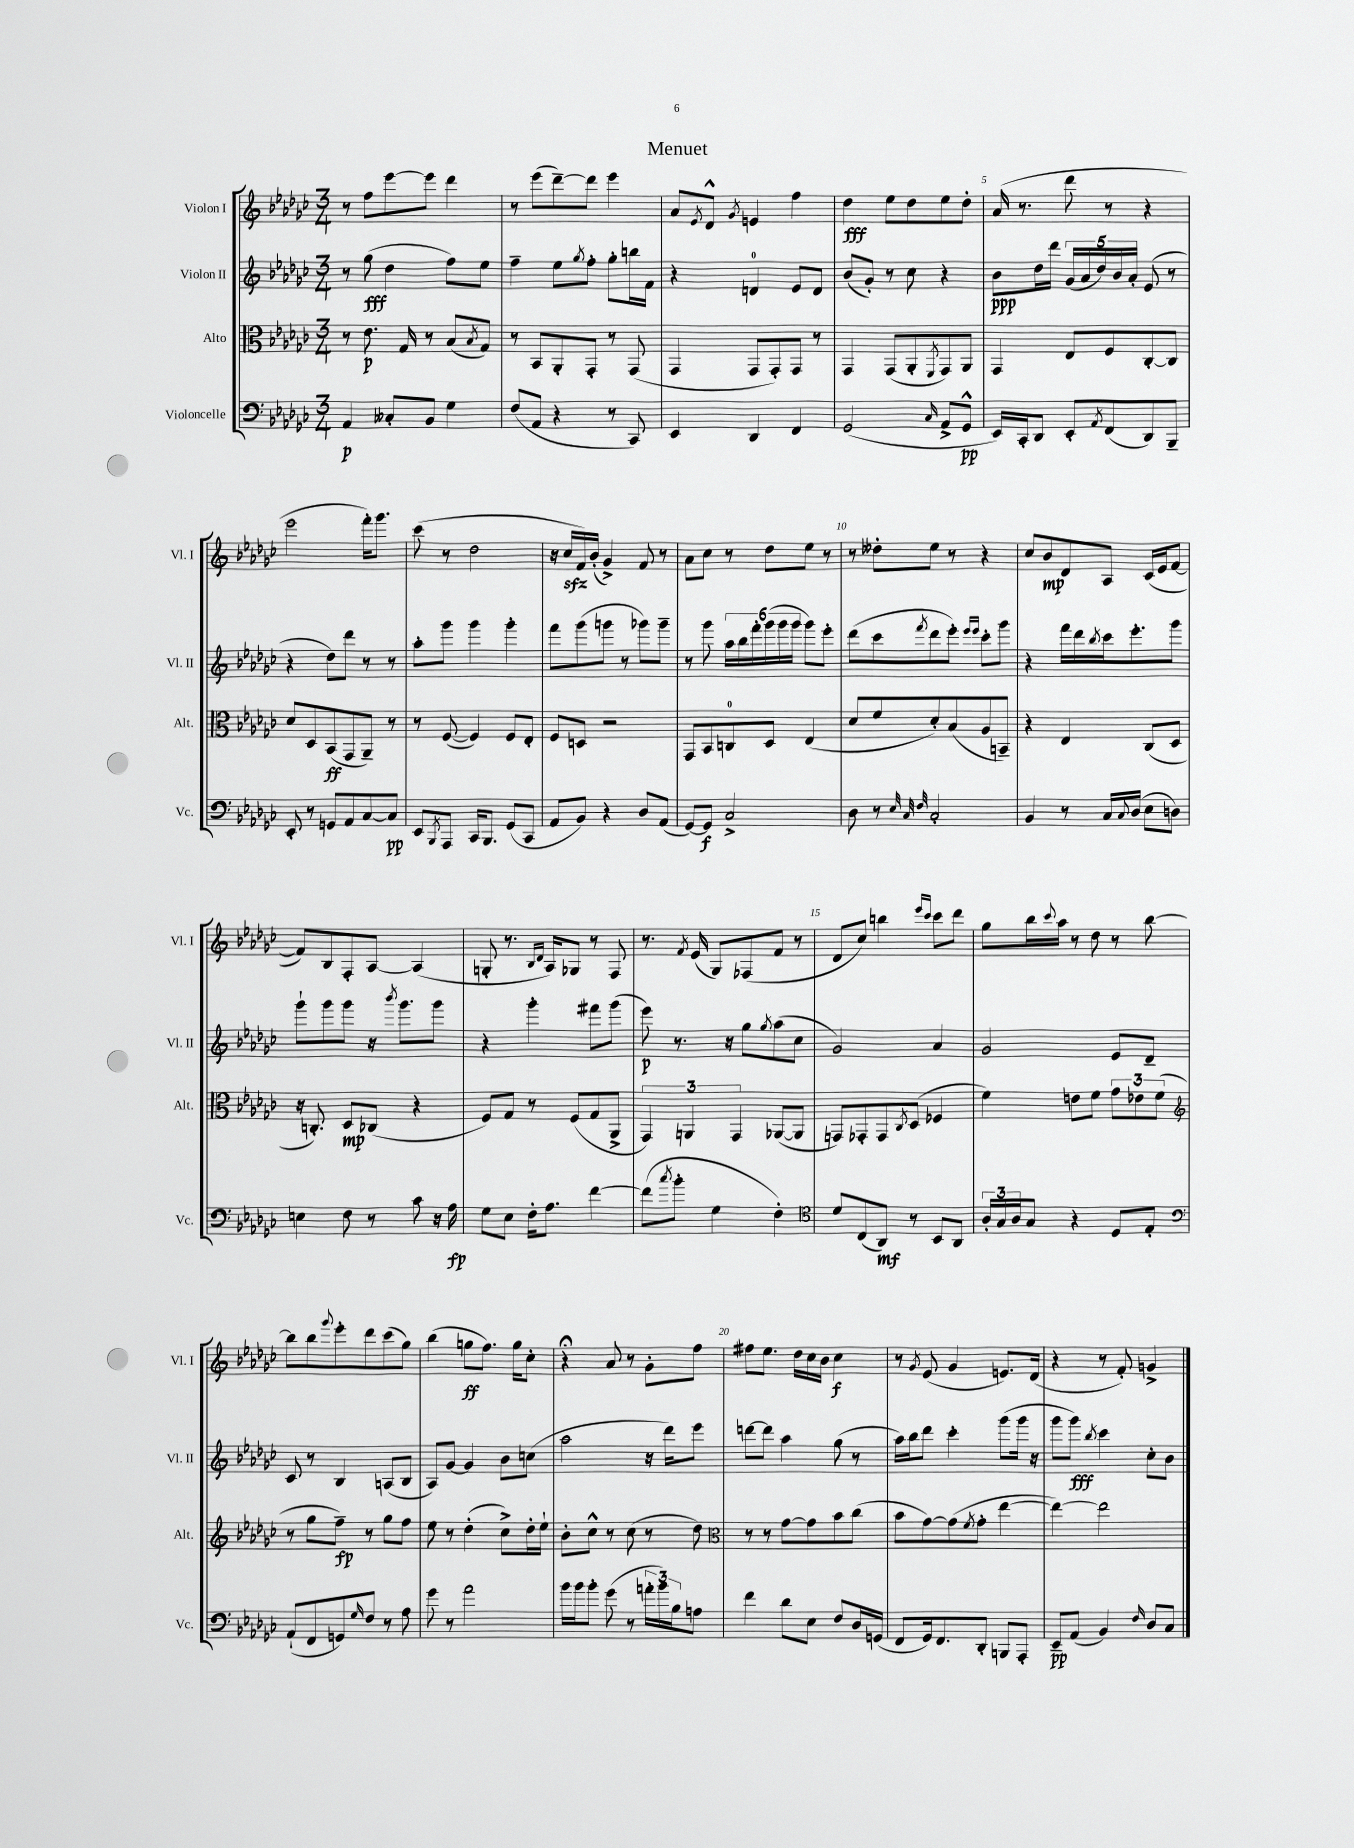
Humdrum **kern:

**kern	**kern	**kern	**kern
*staff4	*staff3	*staff2	*staff1
*clefF4	*clefC3	*clefG2	*clefG2
*k[b-e-a-d-g-c-]	*k[b-e-a-d-g-c-]	*k[b-e-a-d-g-c-]	*k[b-e-a-d-g-c-]
*M3/4	*M3/4	*M3/4	*M3/4
4AA-	8r	8r	8r
.	8.e-	(8gg-	8ff
8C--'	.	4dd-	[8eee-
.	16G-	.	.
8BB-	8r	.	8eee-]
4G-	(8B-	8ff)	4ddd-
.	8qB-	.	.
.	8G-)	8ee-	.
=	=	=	=
(8F	8r	4ff~	8r
8AA-	8BB-	.	(8eee-
4r	8AA-'	8ee-	[8ddd-~)
.	.	8qgg-	.
.	8GG-'	8ff'	8ddd-]
8r	8r	8gg-'	4eee-
8CC-)	(8GG-	16bb	.
.	.	16f	.
=	=	=	=
4EE-	4GG-	4r	8a-
.	.	.	8qe-
.	.	.	8d-^^
.	.	.	8qg-
4DD-	8GG-	4d	4e
.	8GG-')	.	.
4FF	8GG-	8e-	4ff
.	8r	8d	.
=	=	=	=
(2GG-	4GG-	(8b-	4dd-
.	.	8g-')	.
.	(8GG-	8r	8ee-
.	8AA-'	8cc-	8dd-
16qqC-	8qFF	.	.
8AA-^	8GG-)	4r	8ee-
8GG-^^	8AA-	.	8dd-'
=	=	=	=
16EE-)	4GG-	8b-	(16a-
16CC-'	.	.	8.r
8DD-	.	16dd-	.
.	.	16ddd-	.
8EE-'	8E-	(20g-	8ddd-
.	.	20a-	.
.	.	20dd-)	.
8qAA-	.	.	.
(8FF	8F	.	8r
.	.	20b-	.
.	.	20a-'	.
8DD-)	[8C-'	(8e-	4r
8BBB-~	8C-]	8r	.
=	=	=	=
8EE-'	8d-	4r	2eee-
8r	8D-	.	.
8GG	(8BB-	8dd-)	.
8AA-	8GG-	8ddd-	.
[8C-	8AA-~)	8r	16fff')
.	.	.	8.ggg-
8C-]	8r	8r	.
=	=	=	=
8EE-	8r	8aa-'	(8ccc-
8qBBB-	.	.	.
8AAA-	([8F	8ggg-	8r
16CC-	4F])	4ggg-	2dd-
8.BBB-	.	.	.
(8GG-	8F	4ggg-'	.
8CC-	8E-'	.	.
=	=	=	=
8AA-	8F	8fff	16r
.	.	.	16cc-
8BB-)	8D	(8ggg-	16f)
.	.	.	(16b-'
4r	2r	8ggg	4g-^)
.	.	8r	.
8D-	.	8ggg-)	8f
(8AA-	.	8ggg-~	8r
=	=	=	=
[8GG-)	8GG-	8r	8a-
8GG-]	8BB-	8ggg-	8cc-
2C-^	8C	24aa-	8r
.	.	24bb-	.
.	.	24fff'	.
.	8D-	(24ggg-	8dd-
.	.	24ggg-	.
.	.	24ggg-	.
.	(4E-	8ggg-)	8ee-
.	.	8eee-'	8r
=	=	=	=
8D-	8d-	(8ddd-	8r
8r	8f	8ccc-	8dd--'
32qqE-	.	.	.
32qqC-	.	.	.
32qqF	.	8qfff	.
2C-'	8d-')	8ddd-	8ee-
.	(8B-	8eee-')	8r
.	.	16qqeee-	.
.	.	16qqeee-	.
.	8A-	8ccc-'	4r
.	8BB~)	8ggg-	.
=	=	=	=
4BB-	4r	4r	8cc-
.	.	.	8b-
8r	4E-	16fff	8d-
.	.	16ddd-	.
.	.	8qbb-	.
16C-	.	16ccc-	8A-
8qqC-	.	.	.
(16D-	.	8.eee-'	.
8E-	(8C-	.	(16c-
.	.	.	16e-
8D)	8D-	8ggg-	[8f
=	=	=	=
4E	16r	8ggg-`	8f])
.	8.C')	.	.
.	.	8ggg-	8B-
8F	8D-	8ggg-	8F'
8r	(8C-	16r	[8A-
.	.	8qbbb-	.
.	.	8.ggg-	.
8c-	4r	.	(4A-]
16r	.	8ggg-	.
16A-	.	.	.
=	=	=	=
8G-	8F)	4r	8G'
8E-	8G-	.	8.r
16F'	8r	4ggg-'	.
.	.	.	16qqB-
.	.	.	16qqd-
8.A-	.	.	16A-)
.	(8F	.	8G-
[4f	8G-	8fff#	8r
.	8AA-^	(8ggg-	8F
=	=	=	=
(8f]	6GG-)	8eee-)	8.r
8qcc-	.	.	.
8b-'	.	8.r	.
.	6AA	.	.
.	.	.	8qf
.	.	.	(16e-
4G-	.	.	8G-)
.	.	16r	.
.	6GG-	.	.
.	.	8gg-	(8F-
.	.	8qgg-	.
4F')	([8AA-	(8aa-	8f
.	8AA-]	8cc-	8r
=	=	=	=
*clefC4	*	*	*
8d-	8GG)	2g-)	8d-
(8C-	8GG-'	.	8cc-)
8AA-)	8GG-	.	4bb
.	8qC-	.	.
8r	(8D-	.	.
.	.	.	16qqeee-
.	.	.	16qqccc-
8BB-	4F-	4a-	8ccc-
8AA-	.	.	8ddd-
=	=	=	=
24A-'	4f)	2g-	8gg-
24G-	.	.	.
24A-	.	.	.
8G-	.	.	16bb-
.	.	.	8qqccc-
.	.	.	16aa-
4r	8e	.	8r
.	8f	.	8dd-
8D-	12g-	8e-	8r
.	12e-	.	.
8E-'	.	8d-~	[8bb-
.	(12f	.	.
=	=	=	=
*clefF4	*clefG2	*	*
(8AA-`	8r	8c-	8bb-]
8FF	8gg-	8r	8bb-
.	.	.	8qqggg-
8GG)	8ff~)	4B-	8eee-'
16qqG-	.	.	.
8F	8r	.	8ddd-
8r	8gg-	(8A	(8ccc-
8A-	8ff	8B-	8gg-)
=	=	=	=
8g-	8ee-	8A-)	(4bb-
8r	8r	[8g-	.
2a-	(4dd-'	4g-]	8gg
.	.	.	8.ff)
.	8cc-^)	8b-	.
.	.	.	16gg
.	16dd-'	(8cc	8cc-'
.	16ee-`	.	.
=	=	=	=
16b-	8b-'	2aa-	4r;
16b-	.	.	.
8b-'	8cc-^^	.	.
(8g-	8r	.	8a-
8r	(8cc-	.	8r
24a'	8r	16r	8g-'
24b-)	.	.	.
.	.	16ddd-)	.
24B-	.	.	.
8A	8dd-)	8eee-	8ff
=	=	=	=
*	*clefC3	*	*
4f	8r	[8ddd	8ff#
.	8r	8ddd]	8.ee-
8d-	[8g-	4aa-	.
.	.	.	16dd-
8E-	8g-]	.	16cc-
.	.	.	16b-
8F	8b-	(8gg-	4cc-
16D-	(8cc-	8r	.
(16GG	.	.	.
=	=	=	=
8FF	8b-	16aa-)	8r
.	.	16bb-	.
.	.	.	8qg-
16GG-)	[8g-)	8ddd-	(8e-
8.FF	.	.	.
.	(8g-]	4ccc-'	4g-
.	8qf	.	.
8DD-'	8g-'	.	.
8BBB	[4ee-	(8ggg-	8.e)
8AAA-'	.	16ggg-	.
.	.	16r	(16d-
=	=	=	=
8EE-~	4ee-_)	8ggg-	4r
(8AA-	.	8ggg-)	.
.	.	8qbb-	.
4BB-)	2ee-]	4ccc-	8r
.	.	.	8f')
16qqF	.	.	.
8D-	.	8cc-'	4g^
8C-	.	8b-	.
==	==	==	==
*-	*-	*-	*-
